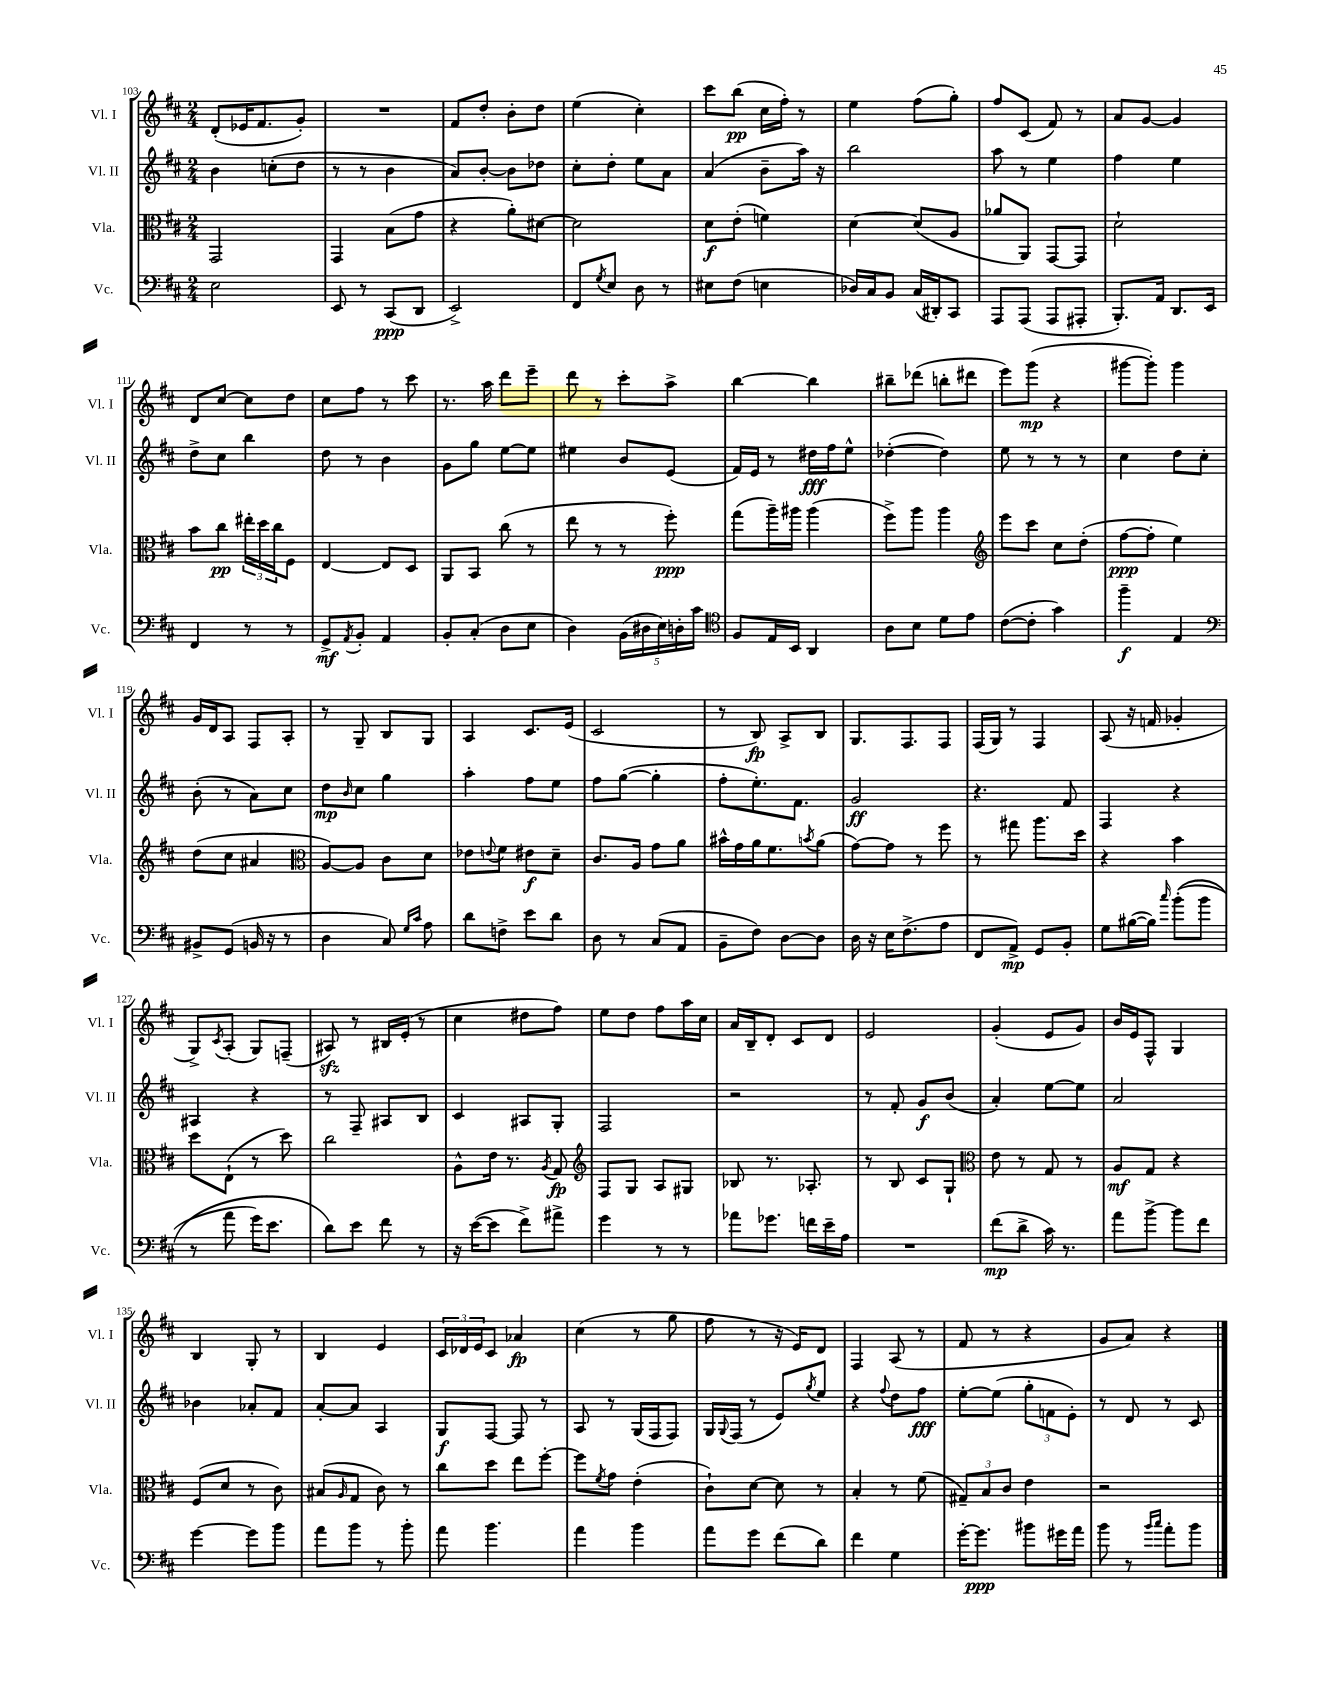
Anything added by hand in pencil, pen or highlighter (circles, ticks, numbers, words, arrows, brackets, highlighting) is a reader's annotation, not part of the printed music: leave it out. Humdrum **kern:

**kern	**kern	**kern	**kern
*staff4	*staff3	*staff2	*staff1
*clefF4	*clefC3	*clefG2	*clefG2
*k[f#c#]	*k[f#c#]	*k[f#c#]	*k[f#c#]
*M2/4	*M2/4	*M2/4	*M2/4
2E	2GG	4b	(8d'
.	.	.	16e-
.	.	.	8.f#
.	.	(8cc'	.
.	.	8dd	8g')
=	=	=	=
8EE	4GG	8r	2r
8r	.	8r	.
(8CC#	(8B	4b	.
8DD	8g	.	.
=	=	=	=
2EE^)	4r	8a)	8f#
.	.	[8b'	8dd'
.	8a')	8b]	8b'
.	[8d#	8dd-	8dd
=	=	=	=
8FF#	2d#]	8cc#'	(4ee
8qG	.	.	.
8E	.	8dd'	.
8D	.	8ee	4cc#')
8r	.	8a	.
=	=	=	=
8E#	8d	(4a	8ccc#
(8F#	(8e'	.	(8bb
4E	4f)	8b~	16cc#
.	.	.	16ff#')
.	.	16aa)	8r
.	.	16r	.
=	=	=	=
16D-)	[4d	2bb	4ee
16C#	.	.	.
8BB	.	.	.
(16C#	(8d]	.	(8ff#
16DD#')	.	.	.
8CC#	8A	.	8gg')
=	=	=	=
8AAA	8a-	8aa	8ff#
(8AAA	8AA)	8r	(8c#
8AAA	[8GG	4ee	8f#)
8AAA#'	8GG]	.	8r
=	=	=	=
8.BBB')	2d`	4ff#	8a
.	.	.	[8g
16AA	.	.	.
8.DD	.	4ee	4g]
16EE	.	.	.
=	=	=	=
4FF#	8b	8dd^	8d
.	8cc#	8cc#	[8cc#
8r	24ee#'	4bb	8cc#]
.	24dd	.	.
.	24cc#	.	.
8r	8F#	.	8dd
=	=	=	=
8GG^	[4E	8dd	8cc#
8qAA	.	.	.
8BB'	.	8r	8ff#
4AA	8E]	4b	8r
.	8D	.	8ccc#
=	=	=	=
8BB'	8AA	8g	8.r
(8C#'	8BB	8gg	.
.	.	.	16aa
8D	(8cc#	[8ee	8ddd
8E	8r	8ee]	8eee~
=	=	=	=
4D)	8ee	4ee#	8ddd
.	8r	.	8r
(20BB	8r	8b	8ccc#'
20D#	.	.	.
20E)	.	.	.
.	8ff#')	(8e	8aa^
20D'	.	.	.
20c#	.	.	.
=	=	=	=
*clefC4	*	*	*
8F#	(8gg	16f#)	[4bb
.	.	16e	.
16E	16aa~)	8r	.
16BB	16aa#	.	.
4AA	(4aa#	16dd#	4bb]
.	.	16ff#	.
.	.	8ee^^	.
=	=	=	=
8A	8ff#^)	([4dd-'	8bb#~
8B	8aa	.	(8ddd-
8d	4aa	4dd-])	8bb'
8e	.	.	8ddd#
=	=	=	=
*	*clefG2	*	*
([8c#	8eee	8ee	8eee)
8c#']	8ccc#	8r	(8ggg
4g)	8cc#	8r	4r
.	(8dd'	8r	.
=	=	=	=
4ff#~	[8ff#	4cc#	[8ggg#
.	8ff#']	.	8ggg#'])
4E	4ee)	8dd	4ggg#
.	.	8cc#'	.
=	=	=	=
*clefF4	*	*	*
8BB#^	(8dd	(8b'	16g
.	.	.	16d
(8GG	8cc#	8r	8A
16BB	4a#	8a)	8F#
16r	.	.	.
8r	.	8cc#	8A'
=	=	=	=
*	*clefC3	*	*
4D	[8A)	8dd	8r
.	.	16qqb	.
.	8A]	8cc#	8G~
8C#)	8c#	4gg	8B
16qqG	.	.	.
16qqc#	.	.	.
8A	8d	.	8G
=	=	=	=
8d	8e-	4aa'	4A
.	8qqe	.	.
8F^	8f#	.	.
8e	8e#	8ff#	8.c#
8d	8d~	8ee	.
.	.	.	(16e
=	=	=	=
8D	8.c#	8ff#	2c#
8r	.	([8gg	.
.	16A	.	.
(8C#	8g	4gg']	.
8AA	8a	.	.
=	=	=	=
8BB~	16b#^^	8ff#'	8r
.	16g	.	.
8F#)	16a	8.ee')	8B)
.	8.f#	.	.
[8D	.	.	8A^
.	.	8.f#	.
.	8qb	.	.
8D]	(8a	.	8B
=	=	=	=
16D	[8g)	2g	8.G
16r	.	.	.
16E	8g]	.	.
(8.F#^	.	.	8.F#
.	8r	.	.
8A	8ff#	.	8F#
=	=	=	=
8FF#	8r	4.r	(16F#
.	.	.	16G)
8AA^)	8gg#	.	8r
8GG	8.aa	.	4F#
8BB'	.	8f#	.
.	16dd	.	.
=	=	=	=
8G	4r	4F#	(8A
([16B#	.	.	16r
16B#])	.	.	16f
16qqcc#	.	.	.
&((8b'	4b	4r	4g-'
8b	.	.	.
=	=	=	=
8r	8dd	4A#	8G^)
.	.	.	8qc#
8a	(8E`	.	(8A'
16g)	8r	4r	8G)
8.e	.	.	.
.	8dd)	.	(8F~
=	=	=	=
8d&)	2cc#	8r	8A#)
8e	.	8F#~	8r
8f#	.	8A#	16B#
.	.	.	(16e'
8r	.	8B	8r
=	=	=	=
16r	8A^^	4c#	4cc#
([16e	.	.	.
8e]	16e	.	.
.	8.r	.	.
8f#^)	.	8A#	8dd#
.	8qA	.	.
8a#^	8G	8G'	8ff#)
=	=	=	=
*	*clefG2	*	*
4g	8F#	2F#	8ee
.	8G	.	8dd
8r	8A	.	8ff#
8r	8G#	.	16aa
.	.	.	16cc#
=	=	=	=
8a-	8B-	2r	16a
.	.	.	16B~
8.g-	8.r	.	8d'
.	.	.	8c#
16f	8.A-'	.	.
16e~	.	.	8d
16A	.	.	.
=	=	=	=
2r	8r	8r	2e
.	8B	8f#'	.
.	8c#	8g	.
.	8G`	(8b	.
=	=	=	=
*	*clefC3	*	*
(8f#	8e	4a')	(4g'
8d^	8r	.	.
16c#)	8G	[8ee	8e
8.r	.	.	.
.	8r	8ee]	8g)
=	=	=	=
8a	8A	2a	16b
.	.	.	16e
[8b^	8G	.	8F#^^
8b]	4r	.	4G
8f#	.	.	.
=	=	=	=
[4g	(8F#	4b-	4B
.	8d	.	.
8g]	8r	8a-'	8G'
8b	8c#)	8f#	8r
=	=	=	=
8a	(8B#	[8a'	4B
.	16qqA	.	.
8b	8G	8a]	.
8r	8c#)	4A	4e
8b'	8r	.	.
=	=	=	=
8a	8cc#	8G	24c#
.	.	.	24d-
.	.	.	24e
4.b	8dd	[8F#	8c#
.	8ee	8F#]	4a-
.	[8ff#'	8r	.
=	=	=	=
4a	8ff#]	8A	(4cc#
.	8qf#	.	.
.	8g	8r	.
4b	(4e'	(16G	8r
.	.	16F#	.
.	.	8F#)	8gg
=	=	=	=
8a	8c#`)	16G	8ff#
.	.	8qqG	.
.	.	(16F#	.
8g	[8d	8r	8r
(8f#	8d]	8e)	16r
.	.	.	16e)
.	.	8qgg	.
8d)	8r	8ee	8d
=	=	=	=
4f#	4B'	4r	4F#
.	.	8qqff#	.
4G	8r	8dd	(8A
.	(8f#	8ff#	8r
=	=	=	=
[16g'	12G#~)	[8ee'	8f#
8.g]	.	.	.
.	12B	.	.
.	.	(8ee]	8r
.	12c#	.	.
8b#	4e	12gg'	4r
.	.	12f	.
16g#	.	.	.
.	.	12e')	.
16a	.	.	.
=	=	=	=
8b	2r	8r	8g
8r	.	8d	8a)
16qqb	.	.	.
16qqcc#	.	.	.
8a'	.	8r	4r
8b	.	8c#	.
==	==	==	==
*-	*-	*-	*-
